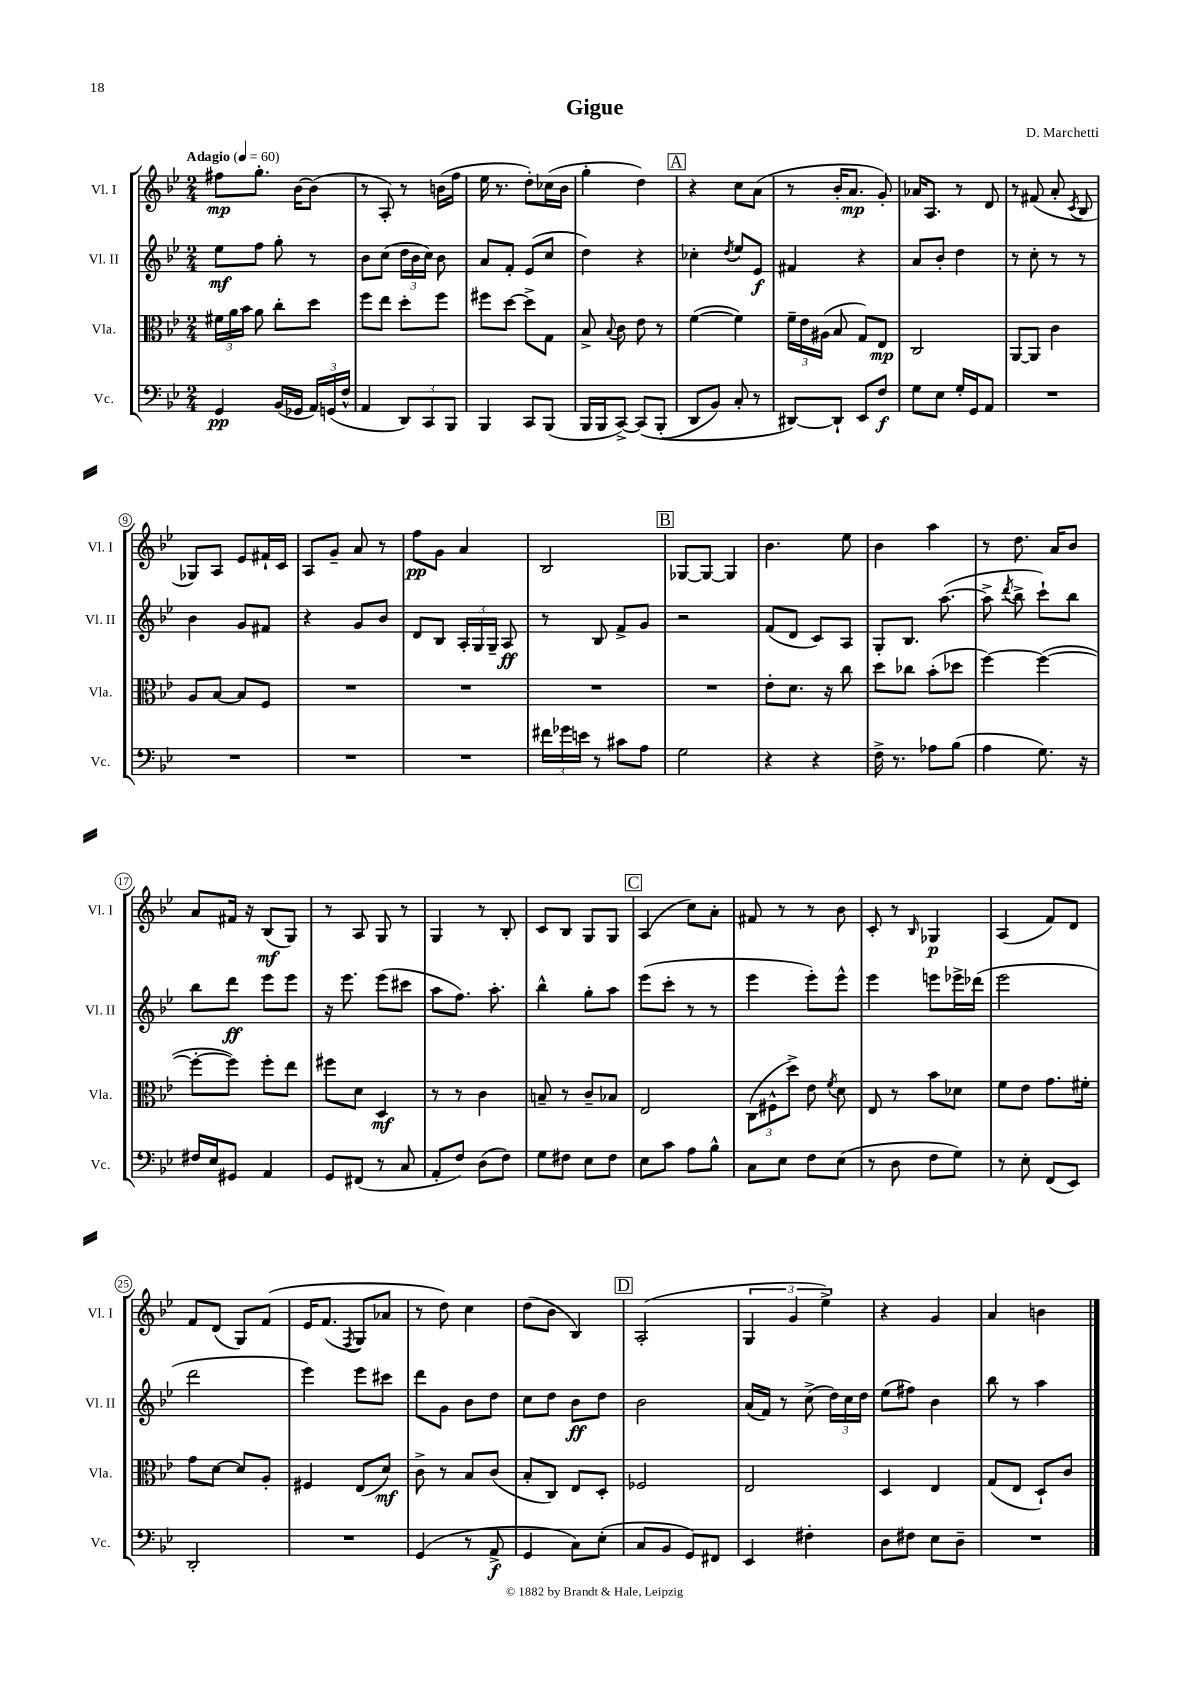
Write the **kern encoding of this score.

**kern	**dynam	**kern	**dynam	**kern	**dynam	**kern	**dynam
*part4	*part4	*part3	*part3	*part2	*part2	*part1	*part1
*staff4	*staff4	*staff3	*staff3	*staff2	*staff2	*staff1	*staff1
*I"Vc.	*	*I"Vla.	*	*I"Vl. II	*	*I"Vl. I	*
*I'Vc.	*	*I'Vla.	*	*I'Vl. II	*	*I'Vl. I	*
*clefF4	*	*clefC3	*	*clefG2	*	*clefG2	*
*k[b-e-]	*	*k[b-e-]	*	*k[b-e-]	*	*k[b-e-]	*
*M2/4	*	*M2/4	*	*M2/4	*	*M2/4	*
*MM60	*	*MM60	*	*MM60	*	*MM60	*
=1	=1	=1	=1	=1	=1	=1	=1
!	!	!	!	!	!	!LO:TX:a:B:t=Adagio	!
4GG/	pp	24f#X\LL	.	8ee-\L	mf	8ff#X\L	mp
.	.	24a\	.	.	.	.	.
.	.	24b-\JJ	.	.	.	.	.
.	.	8a\	.	8ff\J	.	8.gg'\J	.
(16BB-/LL	.	8cc'\L	.	8gg'\	.	.	.
16GG-X/JJ	.	.	.	.	.	[16b-\KL	.
24AA/LL)	.	8dd\J	.	8r	.	(8b-\J]	.
(24GGn/	.	.	.	.	.	.	.
24F^^/JJ	.	.	.	.	.	.	.
=2	=2	=2	=2	=2	=2	=2	=2
4AA/	.	8ff\L	.	8b-\L	.	8r	.
.	.	8ee-\J	.	(8cc\J	.	8A'/)	.
12DD/L)	.	8dd'\L	.	24dd\LL	.	8r	.
.	.	.	.	24b-\	.	.	.
12CC/	.	.	.	24cc\JJ)	.	.	.
.	.	8ff\J	.	8b-\	.	(16bn\LL	.
12BBB-/J	.	.	.	.	.	.	.
.	.	.	.	.	.	16ff\JJ	.
=3	=3	=3	=3	=3	=3	=3	=3
4BBB-/	.	8ff#X\L	.	8a/L	.	16ee-\	.
.	.	.	.	.	.	8.r	.
.	.	[8dd\J	.	8f'/J	.	.	.
8CC/L	.	8dd^\L]	.	(8e-/L	.	8dd'\L)	.
(8BBB-/J	.	8G\J	.	8cc/J	.	(16cc-X\L	.
.	.	.	.	.	.	16b-\JJ	.
=4	=4	=4	=4	=4	=4	=4	=4
16BBB-/LL	.	8B-^/	.	4dd\)	.	4gg'\	.
16BBB-/J	.	.	.	.	.	.	.
.	.	8qqB-/	.	.	.	.	.
[8CC^/J)	.	8c\	.	.	.	.	.
(8CC/L]	.	8e-\	.	4r	.	4dd\)	.
(8BBB-'/J	.	8r	.	.	.	.	.
!!LO:REH:place=s1:t=A
=5	=5	=5	=5	=5	=5	=5	=5
8DD/L	.	([4f\	.	4cc-X'\	.	4r	.
8BB-/J)	.	.	.	.	.	.	.
.	.	.	.	8qdd/	.	.	.
8C'/	.	4f\])	.	8ee-/L	.	8cc\L	.
8r	.	.	.	8e-/J	f	(8a\J	.
=6	=6	=6	=6	=6	=6	=6	=6
[8DD#X/L)	.	24f~\LL	.	4f#X/	.	8r	.
.	.	24e-\	.	.	.	.	.
.	.	(24A#X\JJ	.	.	.	.	.
8DD#`/J]	.	8B-/	.	.	.	16b-'/KL	.
.	.	.	.	.	.	8.a/J	mp
8EE-/L	.	8G/L)	.	4r	.	.	.
8F/J	f	8E-/J	mp	.	.	8g'/)	.
=7	=7	=7	=7	=7	=7	=7	=7
8G\L	.	2C/	.	8a/L	.	16a-X/KL	.
.	.	.	.	.	.	8.A/J	.
8E-\J	.	.	.	8b-'/J	.	.	.
16G'/LL	.	.	.	4dd\	.	8r	.
16GG/J	.	.	.	.	.	.	.
8AA/J	.	.	.	.	.	8d/	.
=8	=8	=8	=8	=8	=8	=8	=8
2r	.	[8AA/L	.	8r	.	8r	.
.	.	8AA/J]	.	8cc'\	.	(8f#X/	.
.	.	4c\	.	8r	.	8a'/	.
.	.	.	.	.	.	8qc/	.
.	.	.	.	8r	.	8B-/	.
!!LO:LB:g=z
=9	=9	=9	=9	=9	=9	=9	=9
2r	.	8A/L	.	4b-\	.	8G-X/L)	.
.	.	[8B-/J	.	.	.	8A/J	.
.	.	8B-/L]	.	8g/L	.	8e-/L	.
.	.	8F/J	.	8f#X/J	.	16f#X`/L	.
.	.	.	.	.	.	16c/JJ	.
=10	=10	=10	=10	=10	=10	=10	=10
2r	.	2r	.	4r	.	8A/L	.
.	.	.	.	.	.	8g~/J	.
.	.	.	.	8g/L	.	8a/	.
.	.	.	.	8b-/J	.	8r	.
=11	=11	=11	=11	=11	=11	=11	=11
2r	.	2r	.	8d/L	.	8ff\L	pp
.	.	.	.	8B-/J	.	8g\J	.
.	.	.	.	24A'/LL	.	4a/	.
.	.	.	.	24G/	.	.	.
.	.	.	.	24G~/JJ	.	.	.
.	.	.	.	8A/	ff	.	.
=12	=12	=12	=12	=12	=12	=12	=12
24f#X\LL	.	2r	.	8r	.	2B-/	.
24g-X\	.	.	.	.	.	.	.
24en\JJ	.	.	.	.	.	.	.
8r	.	.	.	8B-/	.	.	.
8c#X\L	.	.	.	8f^/L	.	.	.
8A\J	.	.	.	8g/J	.	.	.
!!LO:REH:place=s1:t=B
=13	=13	=13	=13	=13	=13	=13	=13
2G\	.	2r	.	2r	.	[8G-X/L	.
.	.	.	.	.	.	8G-/J_	.
.	.	.	.	.	.	4G-/]	.
=14	=14	=14	=14	=14	=14	=14	=14
4r	.	8e-'\L	.	(8f/L	.	4.b-\	.
.	.	8.d\J	.	8d/J	.	.	.
4r	.	.	.	8c/L)	.	.	.
.	.	16r	.	.	.	.	.
.	.	8cc\	.	8A/J	.	8ee-\	.
=15	=15	=15	=15	=15	=15	=15	=15
16F^\	.	8dd\L	.	8G'/L	.	4b-\	.
8.r	.	.	.	.	.	.	.
.	.	8cc-X\J	.	8.B-/J	.	.	.
8A-X\L	.	(8b-'\L	.	.	.	4aa\	.
.	.	.	.	([8.aa\	.	.	.
(8B-\J	.	8dd-X\J	.	.	.	.	.
=16	=16	=16	=16	=16	=16	=16	=16
4A\	.	[4ff\)	.	8aa^\]	.	8r	.
.	.	.	.	8qddd/	.	.	.
.	.	.	.	8bb-^\	.	8.dd\	.
8.G\)	.	(4ff\_	.	8ccc`\L)	.	.	.
.	.	.	.	.	.	16a/KL	.
.	.	.	.	8bb-\J	.	8b-/J	.
16r	.	.	.	.	.	.	.
!!LO:LB:g=z
=17	=17	=17	=17	=17	=17	=17	=17
16F#X/LL	.	8ff'\L_	.	8bb-\L	.	8a/L	.
16E-/J	.	.	.	.	.	.	.
8GG#X/J	.	8ff\J])	.	8ddd\J	ff	16f#X/Jk	.
.	.	.	.	.	.	16r	.
4AA/	.	8ff'\L	.	8eee-\L	.	(8B-/L	mf
.	.	8ee-\J	.	8eee-\J	.	8G/J)	.
=18	=18	=18	=18	=18	=18	=18	=18
8GG/L	.	8ff#X\L	.	16r	.	8r	.
.	.	.	.	8.eee-\	.	.	.
(8FF#X/J	.	8d\J	.	.	.	8A/	.
8r	.	4D/	mf	(8eee-\L	.	8G/	.
8C/	.	.	.	8ccc#X\J	.	8r	.
=19	=19	=19	=19	=19	=19	=19	=19
8AA'/L	.	8r	.	8aa\L	.	4G/	.
8F/J)	.	8r	.	8.ff\J)	.	.	.
(8D\L	.	4c\	.	.	.	8r	.
.	.	.	.	8.aa'\	.	.	.
8F\J)	.	.	.	.	.	8B-'/	.
=20	=20	=20	=20	=20	=20	=20	=20
8G\L	.	8Bn~/	.	4bb-^^\	.	8c/L	.
8F#X\J	.	8r	.	.	.	8B-/J	.
8E-\L	.	8c~/L	.	8gg'\L	.	8G/L	.
8F#\J	.	8B-X/J	.	8aa\J	.	8G/J	.
!!LO:REH:place=s1:t=C
=21	=21	=21	=21	=21	=21	=21	=21
8E-\L	.	2E-/	.	(8eee-\L	.	(4A/	.
8c\J	.	.	.	8ccc'\J	.	.	.
8A\L	.	.	.	8r	.	8cc\L)	.
8B-^^\J	.	.	.	8r	.	8a'\J	.
=22	=22	=22	=22	=22	=22	=22	=22
8C\L	.	(12C\L	.	4eee-\	.	8f#X/	.
.	.	12F#X^^\	.	.	.	.	.
8E-\J	.	.	.	.	.	8r	.
.	.	12dd^\J)	.	.	.	.	.
8F\L	.	8e-\	.	8eee-'\L)	.	8r	.
.	.	8qf/	.	.	.	.	.
(8E-\J	.	8d\	.	8eee-^^\J	.	8b-\	.
=23	=23	=23	=23	=23	=23	=23	=23
8r	.	8E-/	.	4eee-\	.	8c'/	.
8D\	.	8r	.	.	.	8r	.
.	.	.	.	.	.	16qqB-/	.
8F\L	.	8b-\L	.	8eeen\L	.	4G-X/	p
8G\J)	.	8d-X\J	.	16eee-X^\L	.	.	.
.	.	.	.	(16ddd-X\JJ	.	.	.
=24	=24	=24	=24	=24	=24	=24	=24
8r	.	8f\L	.	2eee-\	.	(4A/	.
8E-'\	.	8e-\J	.	.	.	.	.
(8FF/L	.	8.g\L	.	.	.	8f/L)	.
8EE-/J)	.	.	.	.	.	8d/J	.
.	.	16f#X'\Jk	.	.	.	.	.
!!LO:LB:g=z
=25	=25	=25	=25	=25	=25	=25	=25
2DD'/	.	8g\L	.	2ddd\	.	8f/L	.
.	.	[8d\J	.	.	.	(8d/J	.
.	.	8d/L]	.	.	.	8G/L)	.
.	.	8A'/J	.	.	.	(8f/J	.
=26	=26	=26	=26	=26	=26	=26	=26
2r	.	4F#X/	.	4eee-\)	.	16e-/KL	.
.	.	.	.	.	.	(8.f/J	.
.	.	.	.	.	.	8qF/	.
.	.	(8E-/L	.	8eee-\L	.	8G/L)	.
.	.	8d/J)	mf	8ccc#X\J	.	8a-X/J	.
=27	=27	=27	=27	=27	=27	=27	=27
(4GG/	.	8c^\	.	8ddd\L	.	8r	.
.	.	8r	.	8g\J	.	8dd\)	.
8r	.	8B-/L	.	8b-\L	.	4cc\	.
8AA^/	f	(8c/J	.	8dd\J	.	.	.
=28	=28	=28	=28	=28	=28	=28	=28
4GG/	.	8B-'/L	.	8cc\L	.	(8dd\L	.
.	.	8C/J)	.	8dd\J	.	8b-\J	.
8C\L)	.	8E-/L	.	8b-\L	ff	4B-/)	.
(8E-'\J	.	8D'/J	.	8dd\J	.	.	.
!!LO:REH:place=s1:t=D
=29	=29	=29	=29	=29	=29	=29	=29
8C/L	.	2F-X/	.	2b-\	.	(2A'/	.
8BB-/J	.	.	.	.	.	.	.
8GG/L)	.	.	.	.	.	.	.
8FF#X/J	.	.	.	.	.	.	.
=30	=30	=30	=30	=30	=30	=30	=30
4EE-/	.	2E-/	.	(16a/LL	.	6G/	.
.	.	.	.	16f/JJ)	.	.	.
.	.	.	.	8r	.	.	.
.	.	.	.	.	.	6g/	.
4F#X'\	.	.	.	(8cc^\	.	.	.
.	.	.	.	.	.	6ee-^\)	.
.	.	.	.	24dd\LL)	.	.	.
.	.	.	.	24cc\	.	.	.
.	.	.	.	24dd\JJ	.	.	.
=31	=31	=31	=31	=31	=31	=31	=31
8D\L	.	4D/	.	(8ee-\L	.	4r	.
8F#X\J	.	.	.	8ff#X\J)	.	.	.
8E-\L	.	4E-/	.	4b-\	.	4g/	.
8D~\J	.	.	.	.	.	.	.
=32	=32	=32	=32	=32	=32	=32	=32
2r	.	(8G/L	.	8bb-\	.	4a/	.
.	.	8E-/J	.	8r	.	.	.
.	.	8D`/L)	.	4aa\	.	4bn\	.
.	.	8c/J	.	.	.	.	.
==	==	==	==	==	==	==	==
*-	*-	*-	*-	*-	*-	*-	*-
